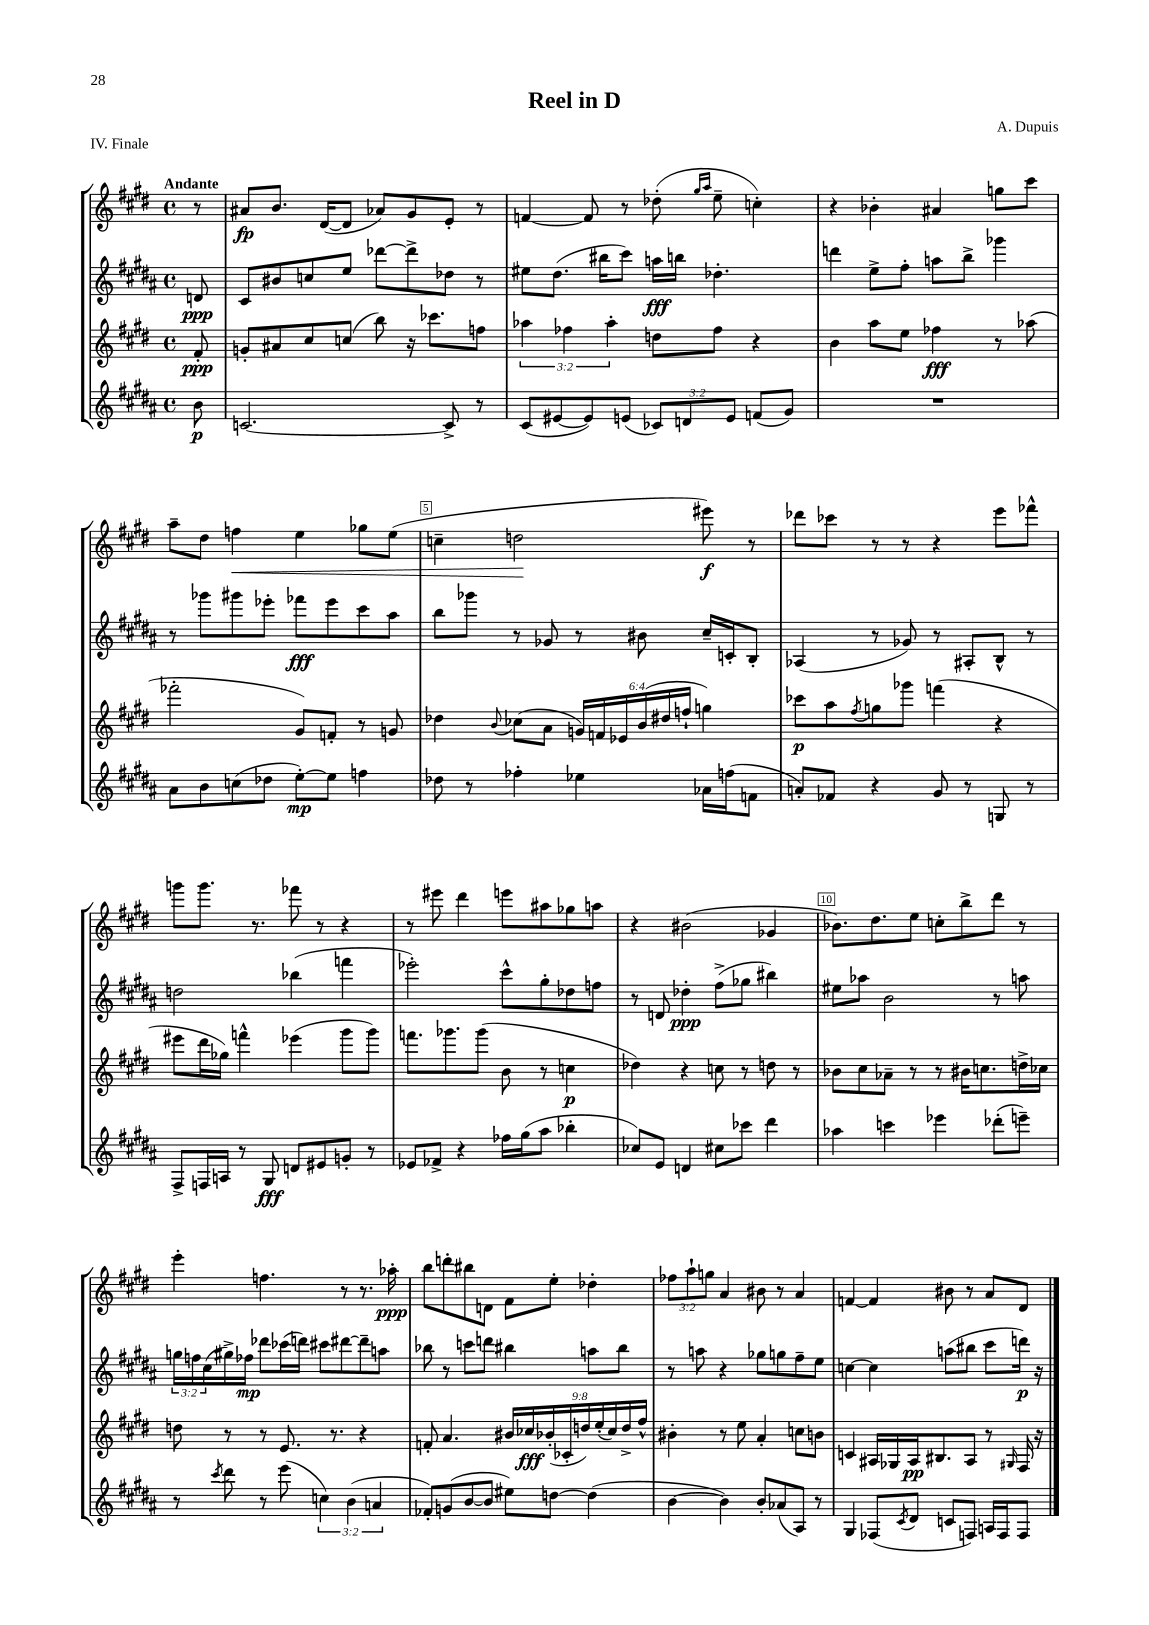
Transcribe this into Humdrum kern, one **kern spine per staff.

**kern	**dynam	**kern	**dynam	**kern	**dynam	**kern	**dynam
*part4	*part4	*part3	*part3	*part2	*part2	*part1	*part1
*staff4	*staff4	*staff3	*staff3	*staff2	*staff2	*staff1	*staff1
*clefG2	*	*clefG2	*	*clefG2	*	*clefG2	*
*k[f#c#g#d#a#]	*	*k[f#c#g#d#]	*	*k[f#c#g#d#a#]	*	*k[f#c#g#d#]	*
*M4/4	*	*M4/4	*	*M4/4	*	*M4/4	*
*met(c)	*	*met(c)	*	*met(c)	*	*met(c)	*
=	=	=	=	=	=	=	=
!	!	!	!	!	!	!LO:TX:a:B:t=Andante	!
8b\	p	8f#'/	ppp	8dn/	ppp	8r	.
=1	=1	=1	=1	=1	=1	=1	=1
[2.cn/	.	8gn'/L	.	8c#/L	.	8a#X/L	fp
.	.	8a#X/	.	8b#X/	.	8.b/J	.
.	.	8cc#/	.	8ccn/	.	.	.
.	.	.	.	.	.	([16d#/KL	.
.	.	(8ccn/J	.	8ee/J	.	8d#/J]	.
.	.	8bb\)	.	[8ddd-X\L	.	8a-X/L)	.
.	.	16r	.	8ddd-^\]	.	8g#/	.
.	.	8.ccc-X\L	.	.	.	.	.
8c^/]	.	.	.	8dd-X\J	.	8e'/J	.
8r	.	8ffn\J	.	8r	.	8r	.
=2	=2	=2	=2	=2	=2	=2	=2
(8c#/L	.	6aa-X\	.	8ee#X\L	.	[4fn/	.
[8e#X/	.	.	.	(8.dd#\J	.	.	.
.	.	6ff-X\	.	.	.	.	.
8e#/])	.	.	.	.	.	8f/]	.
.	.	.	.	16bb#X\KL	.	.	.
.	.	6aa-'\	.	.	.	.	.
(8en/J	.	.	.	8ccc#\J)	.	8r	.
12c-X/L)	.	8ddn\L	.	16aan\LL	fff	(8dd-X'\	.
.	.	.	.	16bbn\JJ	.	.	.
12dn/	.	.	.	.	.	.	.
.	.	.	.	.	.	16qqgg#/LL	.
.	.	.	.	.	.	16qqaa/JJ	.
.	.	8ff-\J	.	4.dd-X'\	.	8ee~\	.
12e/J	.	.	.	.	.	.	.
(8fn/L	.	4r	.	.	.	4ccn'\)	.
8g#/J)	.	.	.	.	.	.	.
=3	=3	=3	=3	=3	=3	=3	=3
1r	.	4b\	.	4dddn\	.	4r	.
.	.	8aa\L	.	8ee^\L	.	4b-X'\	.
.	.	8ee\J	.	8ff#'\J	.	.	.
.	.	4ff-X\	fff	8aan\L	.	4a#X/	.
.	.	.	.	8bb^\J	.	.	.
.	.	8r	.	4ggg-X\	.	8ggn\L	.
.	.	(8aa-X\	.	.	.	8ccc#\J	.
!!LO:LB:g=z
=4	=4	=4	=4	=4	=4	=4	=4
8a#\L	.	2fff-X'\	.	8r	.	8aa~\L	.
8b\	.	.	.	8ggg-X\L	.	8dd#\J	.
!	!	!	!	!	!	!	!LO:HP:b
(8ccn\	.	.	.	8ggg#X\	.	4ffn\	<
8dd-X\J	.	.	.	8eee-X'\J	.	.	.
[8ee'\L)	mp	8g#/L)	.	8fff-X\L	fff	4ee\	.
8ee\J]	.	8fn'/J	.	8eee-\	.	.	.
4ffn\	.	8r	.	8ccc#\	.	8gg-X\L	.
.	.	8gn/	.	8aa#\J	.	(8ee\J	.
=5	=5	=5	=5	=5	=5	=5	=5
8dd-X\	.	4dd-X\	.	8bb\L	.	4ccn~\	.
8r	.	.	.	8ggg-X\J	.	.	.
.	.	8qqb/	.	.	.	.	.
4ff-X'\	.	(8cc-X\L	.	8r	.	2ddn\	.
.	.	8a\J	.	8g-X/	.	.	.
4ee-X\	.	24gn/LL)	.	8r	.	.	.
.	.	24fn/	.	.	.	.	.
.	.	24e-X/	.	.	.	.	.
.	.	(24b/	.	8b#X\	.	.	.
.	.	24dd#X/	.	.	.	.	.
.	.	24ffn`/JJ	.	.	.	.	.
16a-X\LL	.	4ggn\)	.	16cc#~/LL	.	8eee#X\)	[ f
(16ffn\J	.	.	.	16cn'/J	.	.	.
8fn\J	.	.	.	8B'/J	.	8r	.
=6	=6	=6	=6	=6	=6	=6	=6
8an'/L)	.	8ccc-X\L	p	(4A-X/	.	8ddd-X\L	.
8f-X/J	.	8aa\	.	.	.	8ccc-X\J	.
.	.	8qff#/	.	.	.	.	.
4r	.	8ggn\	.	8r	.	8r	.
.	.	8ggg-X\J	.	8g-X/)	.	8r	.
8g#/	.	(4fffn\	.	8r	.	4r	.
8r	.	.	.	8A#X'/L	.	.	.
8Gn/	.	4r	.	8B^^/J	.	8eee\L	.
8r	.	.	.	8r	.	8fff-X^^\J	.
!!LO:LB:g=z
=7	=7	=7	=7	=7	=7	=7	=7
8F#^/L	.	8eee#X\L	.	2ddn\	.	8gggn\L	.
16Fn/L	.	16ddd#\L	.	.	.	8.ggg\J	.
16An/JJ	.	16gg-X\JJ)	.	.	.	.	.
8r	.	4fffn^^\	.	.	.	.	.
.	.	.	.	.	.	8.r	.
8G#/	fff	.	.	.	.	.	.
8dn/L	.	(4eee-X\	.	(4bb-X\	.	8fff-X\	.
8e#X/	.	.	.	.	.	8r	.
8gn'/J	.	8ggg#\L	.	4fffn\	.	4r	.
8r	.	8ggg#\J)	.	.	.	.	.
=8	=8	=8	=8	=8	=8	=8	=8
8e-X/L	.	8.fffn\L	.	2eee-X'\)	.	8r	.
8f-X^/J	.	.	.	.	.	8eee#X\	.
.	.	8.ggg-X\	.	.	.	.	.
4r	.	.	.	.	.	4ddd#\	.
.	.	(8ggg-\J	.	.	.	.	.
16ff-X\LL	.	8b\	.	8ccc#^^\L	.	8eeen\L	.
(16gg#\J	.	.	.	.	.	.	.
8aa#\J	.	8r	.	8gg#'\	.	8aa#X\	.
4bb-X'\	.	4ccn\	p	8dd-X\	.	8gg-X\	.
.	.	.	.	8ffn\J	.	8aan\J	.
=9	=9	=9	=9	=9	=9	=9	=9
8cc-X/L)	.	4dd-X\)	.	8r	.	4r	.
8e/J	.	.	.	8dn/	.	.	.
4dn/	.	4r	.	4dd-X'\	ppp	(2b#X\	.
8cc#X\L	.	8ccn\	.	(8ff#^\L	.	.	.
8ccc-X\J	.	8r	.	8gg-X\J	.	.	.
4ddd#\	.	8ddn\	.	4bb#X\)	.	4g-X/	.
.	.	8r	.	.	.	.	.
=10	=10	=10	=10	=10	=10	=10	=10
4aa-X\	.	8b-X\L	.	8ee#X\L	.	8.b-X\L)	.
.	.	8cc#\	.	8aa-X\J	.	.	.
.	.	.	.	.	.	8.dd#\	.
4cccn\	.	8a-X~\J	.	2b\	.	.	.
.	.	8r	.	.	.	8ee\J	.
4eee-X\	.	8r	.	.	.	8ccn'\L	.
.	.	16b#X\KL	.	.	.	8bb^\	.
.	.	8.ccn\	.	.	.	.	.
(8ddd-X'\L	.	.	.	8r	.	8ddd#\J	.
8eeen~\J)	.	16ddn^\L	.	8aan\	.	8r	.
.	.	16cc-X\JJ	.	.	.	.	.
!!LO:LB:g=z
=11	=11	=11	=11	=11	=11	=11	=11
8r	.	8ddn\	.	24ggn\LL	.	4eee'\	.
.	.	.	.	24ffn\	.	.	.
.	.	.	.	(24cc#\	.	.	.
8qccc#/	.	.	.	.	.	.	.
8ddd#\	.	8r	.	16gg#X^\)	.	.	.
.	.	.	.	16ff-X\JJ	mp	.	.
8r	.	8r	.	8ddd-X\L	.	4.ffn\	.
(8eee\	.	8.e/	.	(16ccc-X\L	.	.	.
.	.	.	.	16dddn\JJ)	.	.	.
6ccn\)	.	.	.	8ccc#X\L	.	.	.
.	.	8.r	.	.	.	.	.
.	.	.	.	[8ddd#X\	.	8r	.
(6b\	.	.	.	.	.	.	.
.	.	4r	.	8ddd#~\]	.	8.r	.
6an/	.	.	.	.	.	.	.
.	.	.	.	8aan\J	.	.	.
.	.	.	.	.	.	16aa-X'\	ppp
=12	=12	=12	=12	=12	=12	=12	=12
8f-X'/L)	.	8fn'/	.	8bb-X\	.	8bb\L	.
(8gn/	.	4.a/	.	8r	.	8dddn'\	.
[8b/	.	.	.	8cccn\L	.	8bb#X\	.
8b/J]	.	.	.	8dddn\J	.	8dn\J	.
8ee#X\L)	.	18b#X/LL	.	4bb#X\	.	8f#\L	.
.	.	18cc-X/	fff	.	.	.	.
.	.	(18b-X'/	.	.	.	.	.
[8ddn\J	.	.	.	.	.	8ee'\J	.
.	.	18c-X'/	.	.	.	.	.
.	.	18ddn/)	.	.	.	.	.
(4dd\]	.	.	.	8aan\L	.	4dd-X'\	.
.	.	(18ee'/	.	.	.	.	.
.	.	18cc-/)	.	.	.	.	.
.	.	.	.	8bb#\J	.	.	.
.	.	18dd^/	.	.	.	.	.
.	.	18ff#^^/JJ	.	.	.	.	.
=13	=13	=13	=13	=13	=13	=13	=13
[4b\	.	4b#X'\	.	8r	.	12ff-X\L	.
.	.	.	.	.	.	12aa`\	.
.	.	.	.	8aan\	.	.	.
.	.	.	.	.	.	12ggn\J	.
4b\])	.	8r	.	4r	.	4a/	.
.	.	8ee\	.	.	.	.	.
8b'/L	.	4a'/	.	8gg-X\L	.	8b#X\	.
(8a-X/	.	.	.	8ggn\	.	8r	.
8A#/J)	.	8ccn\L	.	8ff#~\	.	4a/	.
8r	.	8bn\J	.	8ee\J	.	.	.
=14	=14	=14	=14	=14	=14	=14	=14
4G#/	.	4cn/	.	[4ccn\	.	[4fn/	.
(8F-X/L	.	16A#X/LL	.	4cc\]	.	4f/]	.
.	.	16G-X/	.	.	.	.	.
8qc#/	.	.	.	.	.	.	.
8d#/J	.	16A#/J	pp	.	.	.	.
.	.	8.B#X/	.	.	.	.	.
8cn/L	.	.	.	(8aan\L	.	8b#X\	.
8Fn/J)	.	8A#/J	.	8bb#X\J	.	8r	.
16An/LL	.	8r	.	8ccc#\L	.	8a/L	.
16F/J	.	.	.	.	.	.	.
.	.	16qqG#X/	.	.	.	.	.
8F/J	.	16F#/	.	16dddn\Jk)	p	8d#/J	.
.	.	16r	.	16r	.	.	.
==	==	==	==	==	==	==	==
*-	*-	*-	*-	*-	*-	*-	*-
